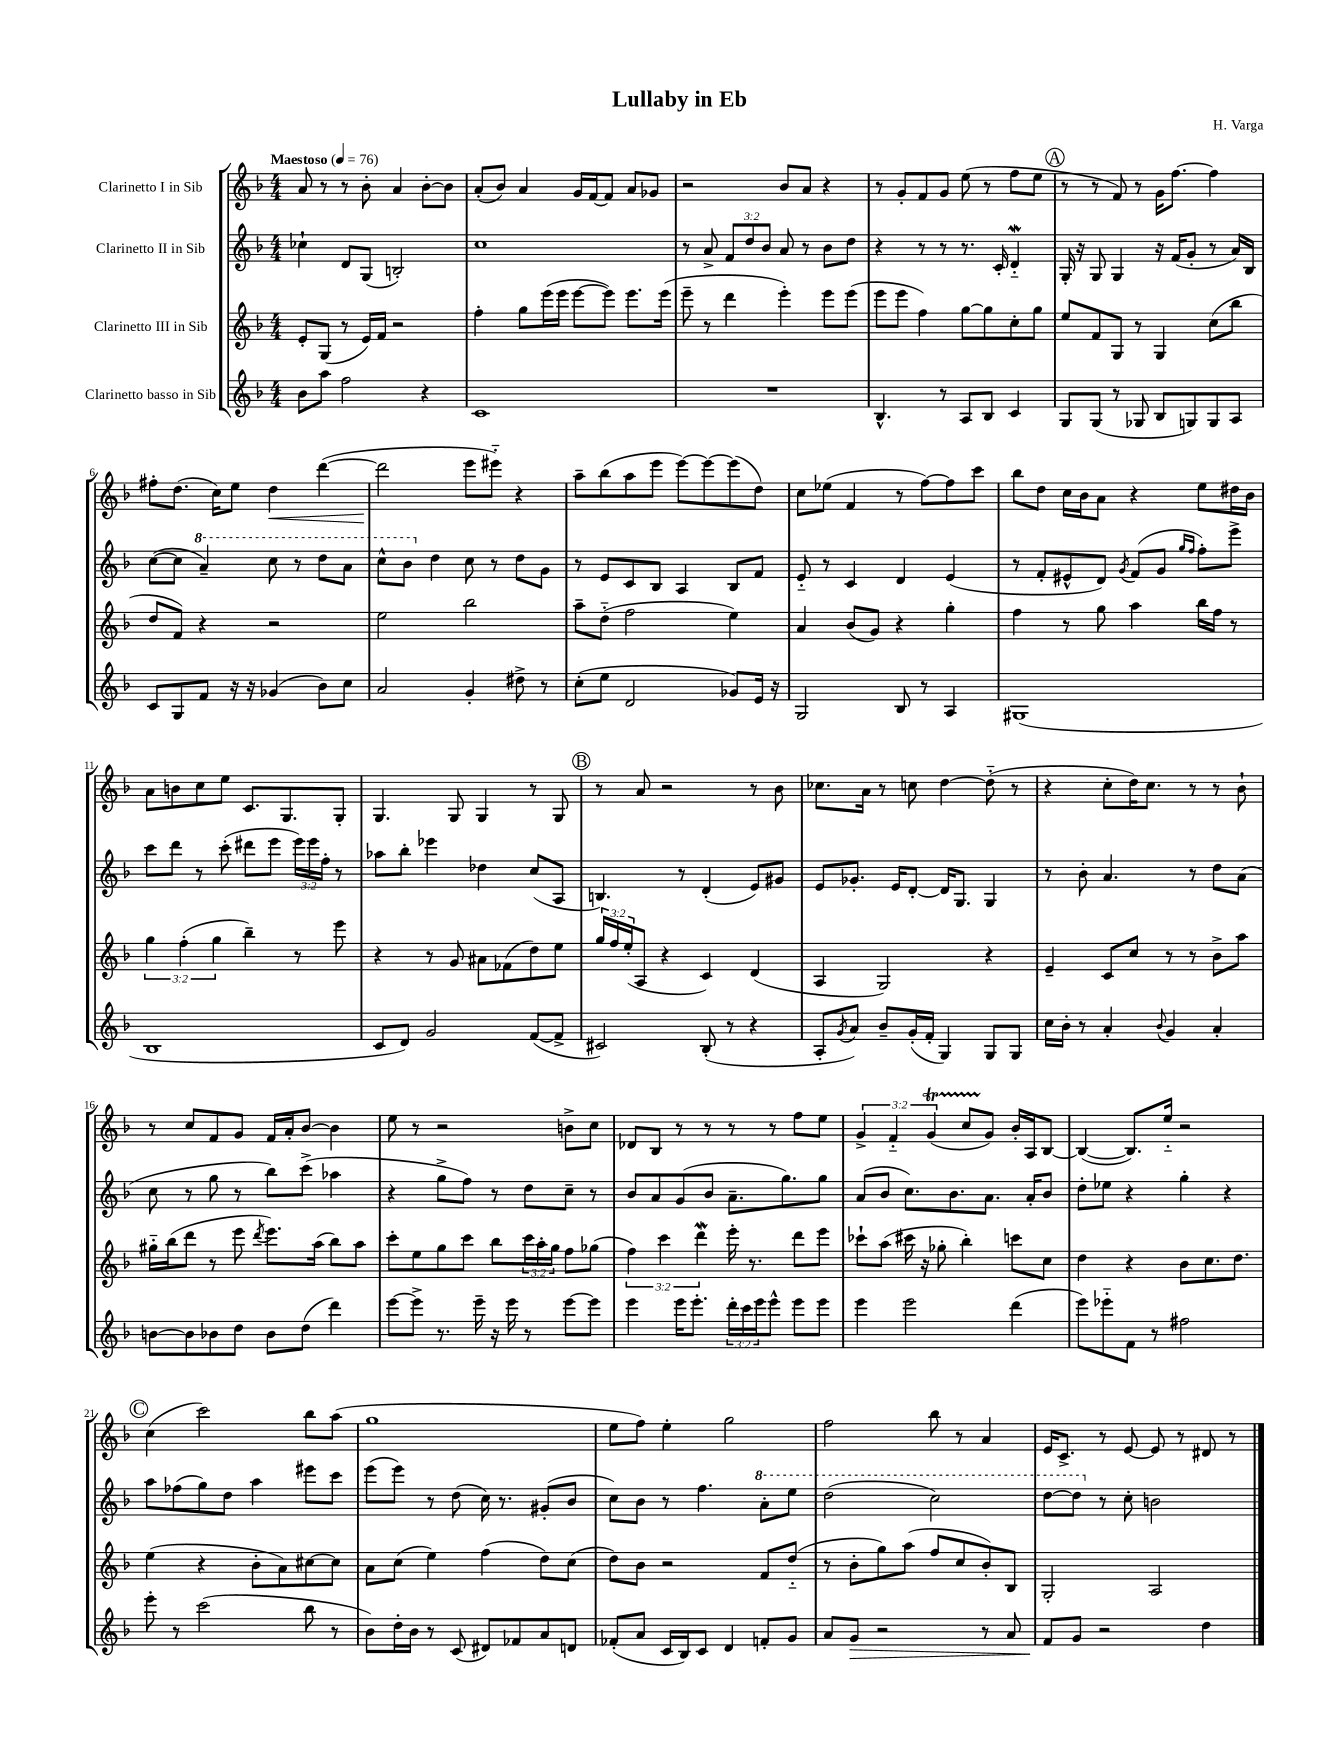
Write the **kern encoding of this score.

**kern	**kern	**kern	**kern
*staff4	*staff3	*staff2	*staff1
*clefG2	*clefG2	*clefG2	*clefG2
*k[b-]	*k[b-]	*k[b-]	*k[b-]
*M4/4	*M4/4	*M4/4	*M4/4
*MM76	*MM76	*MM76	*MM76
8b-	8e'	4cc-`	8a
8aa	(8G	.	8r
2ff	8r	8d	8r
.	16e)	(8G	8b-'
.	16f	.	.
.	2r	2B')	4a
4r	.	.	[8b-'
.	.	.	8b-]
=	=	=	=
1c	4ff'	1cc	(8a'
.	.	.	8b-)
.	8gg	.	4a
.	(16eee	.	.
.	16eee	.	.
.	[8eee	.	16g
.	.	.	[16f
.	8eee])	.	8f]
.	8.eee	.	8a
.	.	.	8g-
.	(16eee	.	.
=	=	=	=
1r	8eee~	8r	2r
.	8r	8a^	.
.	4ddd	12f	.
.	.	12dd	.
.	.	12b-	.
.	4eee')	8a	8b-
.	.	8r	8a
.	8eee	8b-	4r
.	(8eee	8dd	.
=	=	=	=
4.B-^^	8eee	4r	8r
.	8eee	.	8g'
.	4ff)	8r	8f
8r	.	8r	8g
8A	[8gg	8.r	(8ee
8B-	8gg]	.	8r
.	.	16c'	.
4c	8cc'	4d'~	8ff
.	8gg	.	8ee
=	=	=	=
8G	8ee	16G'	8r
.	.	16r	.
(8G	8f	8G	8r
8r	8G	4G	8f)
8G-	8r	.	8r
8B-	4G	16r	16g
.	.	(16f	[8.ff
8G)	.	8g'	.
8G	(8cc	8r	4ff]
8A	8bb-	16a)	.
.	.	16B-	.
=	=	=	=
8c	8dd	([8cc	8ff#'
8G	8f)	8cc]	(8.dd
8f	4r	4aa~)	.
.	.	.	16cc)
16r	.	.	8ee
16r	.	.	.
(4g-	2r	8ccc	4dd
.	.	8r	.
8b-)	.	8ddd	([4ddd
8cc	.	8aa	.
=	=	=	=
2a	2ee	8ccc^^	2ddd]
.	.	8bb-	.
.	.	4dd	.
4g'	2bb-	8cc	8eee
.	.	8r	8eee#'~)
8dd#^	.	8dd	4r
8r	.	8g	.
=	=	=	=
(8cc'	8aa~	8r	8aa~
8ee	(8dd'~	8e	(8bb-
2d	2ff	8c	8aa
.	.	8B-	8eee
.	.	4A	[8eee)
.	.	.	8eee_
8g-)	4ee)	8B-	(8eee]
16e	.	8f	8dd)
16r	.	.	.
=	=	=	=
2G	4a	8e'~	8cc
.	.	8r	(8ee-
.	(8b-	4c	4f
.	8g)	.	.
8B-	4r	4d	8r
8r	.	.	[8ff)
4A	4gg'	(4e	8ff]
.	.	.	8ccc
=	=	=	=
(1G#	4ff	8r	8bb-
.	.	8f'	8dd
.	8r	8e#^^	16cc
.	.	.	16b-
.	8gg	8d)	8a
.	.	8qg	.
.	4aa	(8f	4r
.	.	8g	.
.	.	16qqgg	.
.	.	16qqff	.
.	16bb-	8ff')	8ee
.	16ff	.	.
.	8r	8eee^	16dd#
.	.	.	16b-
=	=	=	=
1B-	6gg	8ccc	8a
.	.	8ddd	8b
.	(6ff'	.	.
.	.	8r	8cc
.	6gg	.	.
.	.	(8ccc'	8ee
.	4bb-~)	8ddd#	8.c
.	.	8eee	.
.	.	.	8.G
.	8r	24eee)	.
.	.	24eee	.
.	.	24ff'	.
.	8eee	8r	8G'
=	=	=	=
8c	4r	8aa-	4.G
8d)	.	8bb-'	.
2g	8r	4eee-	.
.	8g	.	8G
.	8a#	4dd-	4G
.	(8f-	.	.
([8f	8dd)	(8cc	8r
8f^]	8ee	8A	8G
=	=	=	=
2c#)	24gg	4.B)	8r
.	24ff	.	.
.	(24ee'	.	.
.	8A	.	8a
.	4r	.	2r
.	.	8r	.
(8B-'	4c)	(4d'	.
8r	.	.	.
4r	(4d	8e)	8r
.	.	8g#	8b-
=	=	=	=
8A'	4A	8e	8.cc-
8qg	.	.	.
8a)	.	8.g-'	.
.	.	.	16a
8b-~	2G)	.	8r
.	.	16e	.
(16g'	.	[8d'	8cc
16f'	.	.	.
4G)	.	16d]	[4dd
.	.	8.G	.
8G	4r	4G	(8dd'~]
8G	.	.	8r
=	=	=	=
16cc	4e~	8r	4r
16b-'	.	.	.
8r	.	8b-'	.
4a'	8c	4.a	8cc'
.	8cc	.	16dd)
.	.	.	8.cc
8qqb-	.	.	.
4g	8r	.	.
.	8r	8r	8r
4a'	8b-^	8dd	8r
.	8aa	(8a	8b-`
=	=	=	=
[8b	16gg#'~	8cc	8r
.	(16bb-	.	.
8b]	8ddd	8r	8cc
8b-	8r	8gg	8f
8dd	8eee	8r	8g
.	8qddd	.	.
8b-	8.eee)	8bb-)	16f
.	.	.	16a'
(8dd	.	(8ccc^	[8b-
.	(16aa	.	.
4ddd)	8bb-)	4aa-	4b-]
.	8aa	.	.
=	=	=	=
[8eee	8ccc'	4r	8ee
8eee^]	8ee	.	8r
8.r	8gg	8gg^	2r
.	8ccc	8ff)	.
16eee~	.	.	.
16r	8bb-	8r	.
16eee	.	.	.
8r	24ccc	8dd	.
.	24aa'	.	.
.	24gg	.	.
[8eee	8ff	8cc~	8b^
8eee]	(8gg-	8r	8cc
=	=	=	=
4eee	6ff)	8b-	8d-
.	.	8a	8B-
.	6ccc	.	.
16eee	.	(8g	8r
8.eee'	.	.	.
.	6ddd	.	.
.	.	8b-	8r
24ddd'	16eee'	8.a~	8r
24ccc	.	.	.
.	8.r	.	.
24eee	.	.	.
8eee^^	.	.	8r
.	.	8.gg)	.
8eee	8ddd	.	8ff
8eee	8eee	8gg	8ee
=	=	=	=
4eee	8ccc-`	(8a	6g^
.	(8aa	8b-	.
.	.	.	6f'~
2eee	16ccc#	8.cc)	.
.	16r	.	.
.	.	.	(6g
.	8gg-'	.	.
.	.	8.b-	.
.	4bb-')	.	8cc
.	.	8.a	8g)
(4ddd	8ccc	.	16b-'
.	.	16a'	16A
.	8cc	8b-	[8B-
=	=	=	=
8eee)	4dd	8dd'	(4B-_
8eee-'~	.	8ee-	.
8f	4r	4r	8.B-])
8r	.	.	.
.	.	.	16ee'~
2ff#	8b-	4gg'	2r
.	8.cc	.	.
.	.	4r	.
.	8.dd	.	.
=	=	=	=
8eee'	(4ee	8aa	(4cc
8r	.	(8ff-	.
(2ccc	4r	8gg)	2ccc)
.	.	8dd	.
.	8b-'	4aa	.
.	8a)	.	.
8bb-	[8cc#	8eee#	8bb-
8r	8cc#]	8ccc	(8aa
=	=	=	=
8b-)	8a	(8eee	1gg
16dd'	(8cc	8eee)	.
16b-	.	.	.
8r	4ee)	8r	.
(8c	.	(8dd	.
8d#)	(4ff	16cc)	.
.	.	8.r	.
8f-	.	.	.
8a	8dd)	(8g#'	.
8d	(8cc	8b-	.
=	=	=	=
(8f-'	8dd)	8cc)	8ee
8a	8b-	8b-	8ff)
16c	2r	8r	4ee'
16B-)	.	.	.
8c	.	4.ff	.
4d	.	.	2gg
8f'	8f	8aa'	.
8g	(8dd'~	8eee	.
=	=	=	=
8a	8r	(2ddd	2ff
8g	8b-'	.	.
2r	8gg)	.	.
.	(8aa	.	.
.	8ff	2ccc)	8bb-
.	8cc	.	8r
8r	8b-')	.	4a
8a	8B-	.	.
=	=	=	=
8f	2G'	[8ddd	16e
.	.	.	8.c^
8g	.	8ddd]	.
2r	.	8r	8r
.	.	8cc'	[8e
.	2A	2b	8e]
.	.	.	8r
4dd	.	.	8d#
.	.	.	8r
==	==	==	==
*-	*-	*-	*-
